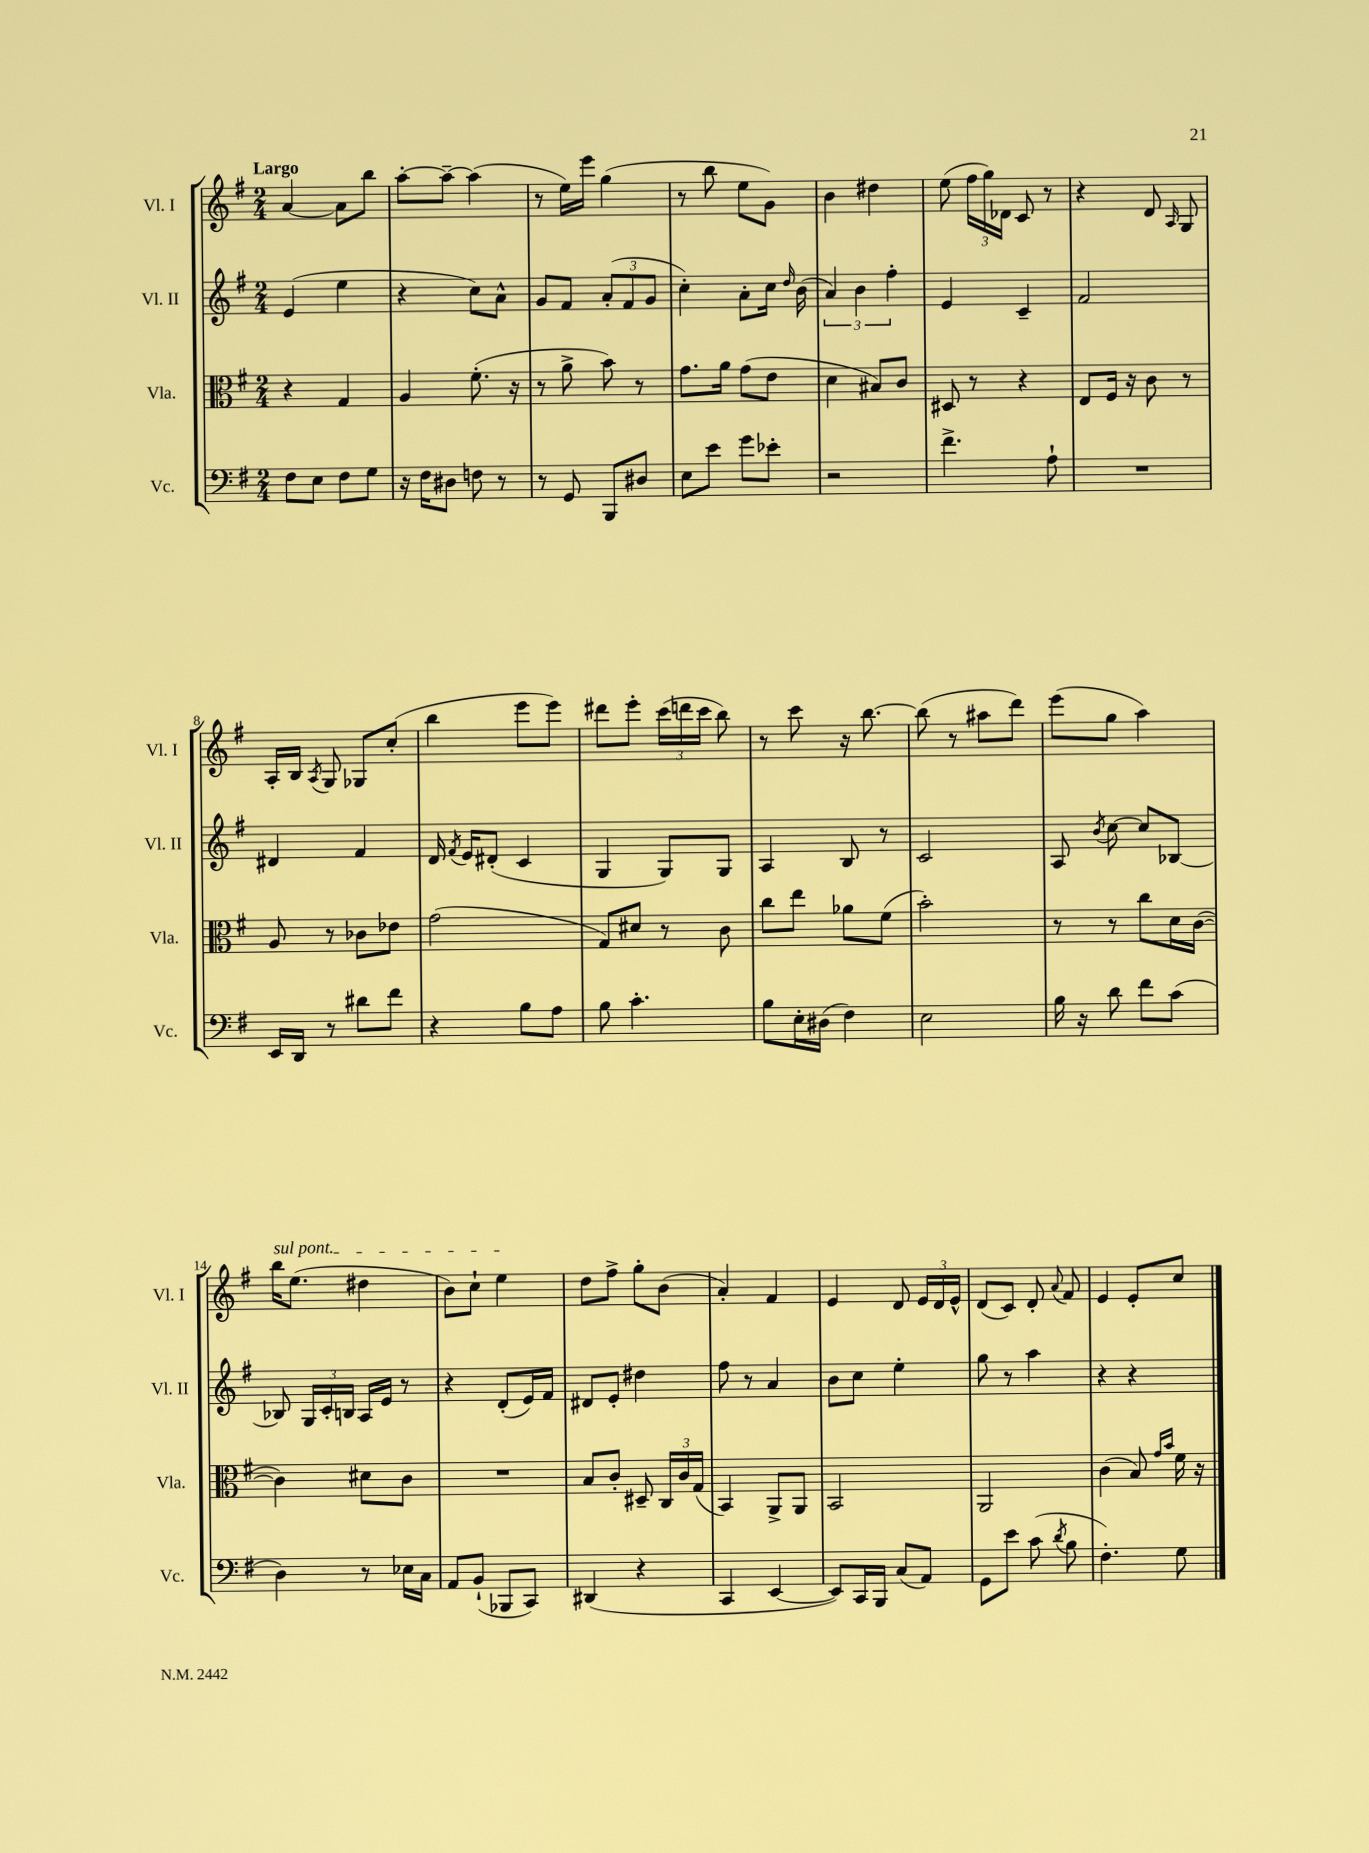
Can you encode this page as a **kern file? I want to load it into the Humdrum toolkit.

**kern	**kern	**kern	**kern
*part4	*part3	*part2	*part1
*staff4	*staff3	*staff2	*staff1
*I"Vc.	*I"Vla.	*I"Vl. II	*I"Vl. I
*I'Vc.	*I'Vla.	*I'Vl. II	*I'Vl. I
*clefF4	*clefC3	*clefG2	*clefG2
*k[f#]	*k[f#]	*k[f#]	*k[f#]
*M2/4	*M2/4	*M2/4	*M2/4
=1	=1	=1	=1
!	!	!	!LO:TX:a:B:t=Largo
8F#\L	4r	(4e/	[4a/
8E\J	.	.	.
8F#\L	4G/	4ee\	8a\L]
8G\J	.	.	8bb\J
=2	=2	=2	=2
16r	4A/	4r	[8aa'\L
16F#\KL	.	.	.
8D#X\J	.	.	8aa~\J_
8Fn\	(8.f#'\	8cc\L)	(4aa\]
8r	.	8a^^\J	.
.	16r	.	.
=3	=3	=3	=3
8r	8r	8g/L	8r
8GG/	8a^\	8f#/J	16ee\LL)
.	.	.	16eee\JJ
8BBB/L	8b\)	(12a'/L	(4gg\
.	.	12f#/	.
8D#X/J	8r	.	.
.	.	12g/J	.
=4	=4	=4	=4
8E\L	8.g\L	4cc'\)	8r
8e\J	.	.	8bb\
.	16a\Jk	.	.
8g\L	(8g\L	8a'\L	8ee\L
8e-X'\J	8e\J	16cc\Jk	8g\J)
.	.	16qqdd/	.
.	.	(16b\	.
=5	=5	=5	=5
2r	4d\	6a/)	4b\
.	.	6b\	.
.	8B#X/L)	.	4dd#X\
.	.	6ff#'\	.
.	8c/J	.	.
=6	=6	=6	=6
4.f#^\	8D#X/	4e/	(8ee\
.	8r	.	24ff#\LL
.	.	.	24gg\)
.	.	.	24d-X\JJ
.	4r	4c~/	8c/
8A`\	.	.	8r
=7	=7	=7	=7
2r	8E/L	2f#/	4r
.	16F#/Jk	.	.
.	16r	.	.
.	8c\	.	8d/
.	.	.	16qqA/
.	8r	.	8G/
!!LO:LB:g=z
=8	=8	=8	=8
16EE/LL	8A/	4d#X/	16A'/LL
16DD/JJ	.	.	16B/JJ
.	.	.	8qA/
8r	8r	.	8G/
8d#X\L	8c-X\L	4f#/	8G-X/L
8f#\J	8e-X\J	.	(8cc'/J
=9	=9	=9	=9
4r	(2g\	16d/	4bb\
.	.	8qf#/	.
.	.	16e/KL	.
.	.	(8d#X'/J	.
8B\L	.	4c/	8eee\L
8A\J	.	.	8eee\J)
=10	=10	=10	=10
8B\	8G/L)	4G/	8ddd#X\L
4.c'\	8d#X/J	.	8eee'\J
.	8r	8G/L)	(24ccc\LL
.	.	.	24dddn\
.	.	.	24ccc\JJ
.	8c\	8G/J	8bb\)
=11	=11	=11	=11
8B\L	8cc\L	4A/	8r
16E'\L	8ee\J	.	8ccc\
(16D#X\JJ	.	.	.
4F#\)	8a-X\L	8B/	16r
.	.	.	[8.bb\
.	(8f#\J	8r	.
=12	=12	=12	=12
2E\	2b'\)	2c/	(8bb\]
.	.	.	8r
.	.	.	8aa#X\L
.	.	.	8ddd\J)
=13	=13	=13	=13
16B\	8r	8A/	(8eee\L
16r	.	.	.
.	.	8qb/	.
8d\	8r	[8cc\	8gg\J
8f#\L	8cc\L	8cc/L]	4aa\)
(8c\J	16d\L	[8B-X/J	.
.	([16c\JJ	.	.
!!LO:LB:g=z
=14	=14	=14	=14
!	!	!	!LO:TX:a:i:t=sul pont.
4D\)	4c\])	8B-X/]	16bb\KL
.	.	.	(8.ee\J
.	.	24G/LL	.
.	.	24c'/	.
.	.	24Bn/JJ	.
8r	8d#X\L	16A/LL	4dd#X\
.	.	16e/JJ	.
16E-X\LL	8c\J	8r	.
16C\JJ	.	.	.
=15	=15	=15	=15
8AA/L	2r	4r	8b\L)
(8BB`/J	.	.	8cc`\J
8BBB-X/L	.	(8d'/L	4ee\
8CC/J)	.	16e/L)	.
.	.	16f#/JJ	.
=16	=16	=16	=16
(4DD#X/	8B/L	8d#X/L	8dd\L
.	8c'/J	8e'/J	8ff#^\J
4r	8D#X~/	4dd#X\	8gg'\L
.	24C/LL	.	(8b\J
.	24c/	.	.
.	(24G/JJ	.	.
=17	=17	=17	=17
4CC/	4BB/)	8ff#\	4a'/)
.	.	8r	.
[4EE/	8AA^/L	4a/	4f#/
.	8AA/J	.	.
=18	=18	=18	=18
8EE/L])	2BB/	8b\L	4e/
16CC/L	.	8cc\J	.
16BBB/JJ	.	.	.
(8C/L	.	4ee'\	8d/
8AA/J)	.	.	24e/LL
.	.	.	24d/
.	.	.	24e^^/JJ
=19	=19	=19	=19
8GG\L	2AA/	8gg\	(8d/L
8e\J	.	8r	8c/J)
(8c\	.	4aa\	8d'/
8qd/	.	.	8qqa/
8B\	.	.	8f#/
=20	=20	=20	=20
4.F#'\)	(4c\	4r	4e/
.	8B/)	4r	8e'/L
.	16qqg/LL	.	.
.	16qqb/JJ	.	.
8G\	16f#\	.	8cc/J
.	16r	.	.
==	==	==	==
*-	*-	*-	*-
